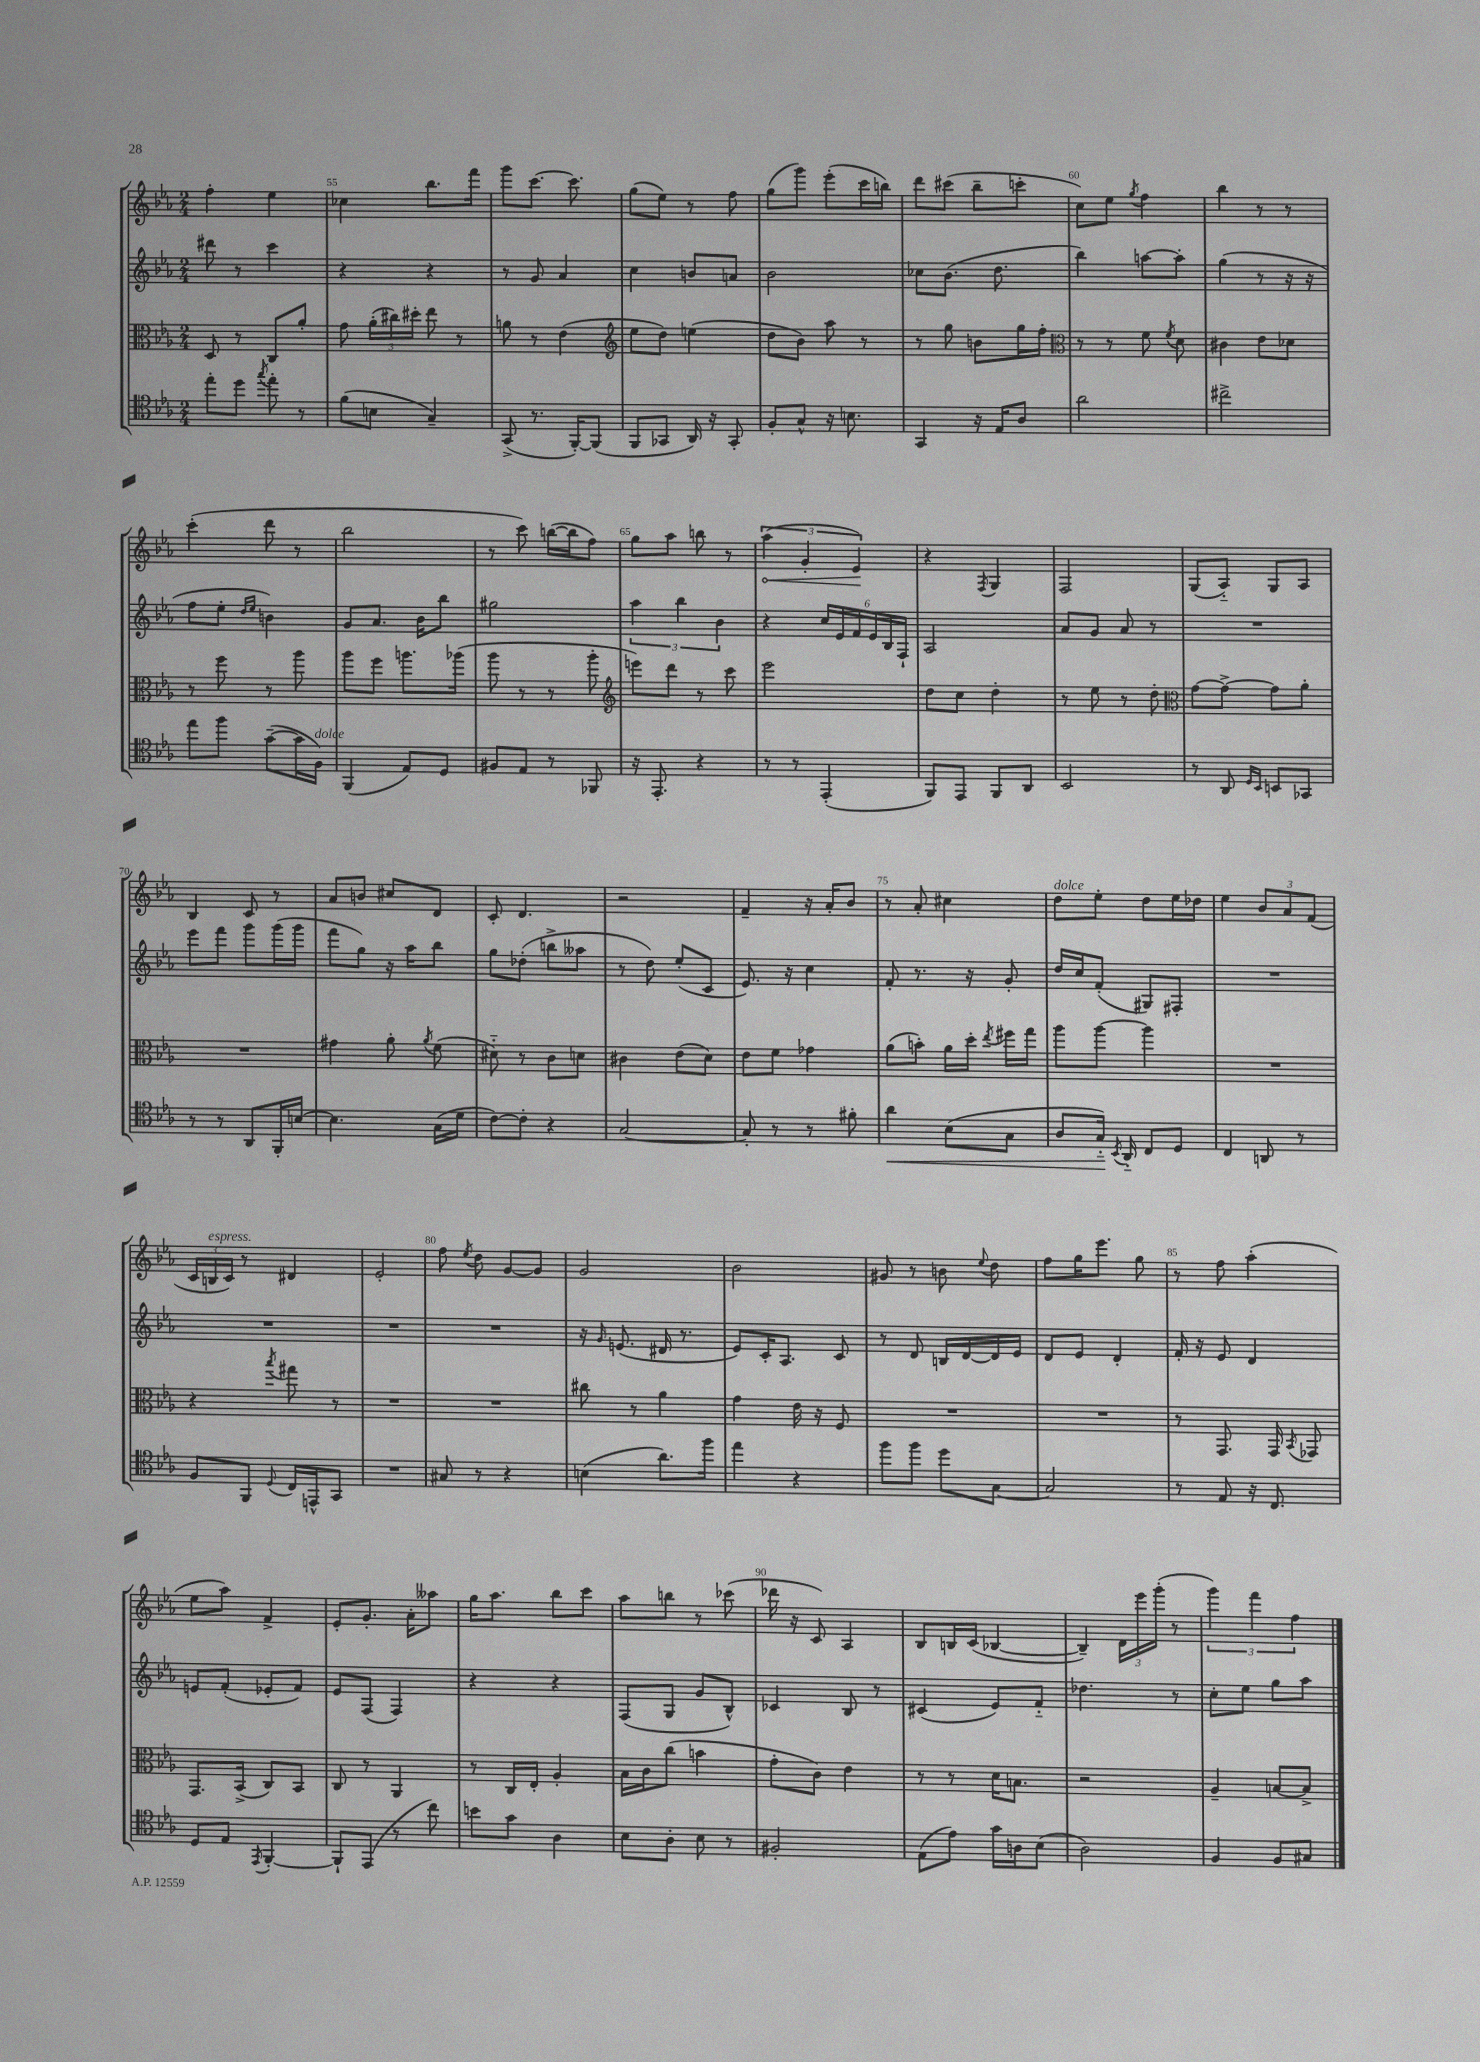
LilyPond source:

<<
\new StaffGroup <<
\new Staff = "s0" {
    \clef treble \key ees \major \numericTimeSignature \time 2/4
    \autoBeamOff f''4-. ees''4 |
    ces''4 bes''8.[ f'''16] |
    g'''8[ c'''8.]~ c'''8. |
    g''8[( ees''8]) r8 f''8 |
    g''8[( g'''8]) ees'''8[-.( c'''16 b''16]) |
    d'''8[ cis'''8]( bes''8[-- c'''8]-. |
    c''8[) ees''8] \acciaccatura { g''8 } f''4 |
    bes''4 r8 r8 |
    c'''4-.( d'''8 r8 |
    bes''2 |
    r8 c'''8) b''16[~( b''16 f''8]) |
    g''8[ aes''8] b''8 r8 |
    \tuplet 3/2 { \once \override Hairpin.circled-tip = ##t aes''4\<( g'4-. ees'4\!) } |
    r4 \acciaccatura { f8 } g4 |
    f2 |
    g8[( aes8]-_) g8[ aes8] |
    bes4 c'8 r8 |
    aes'8[ b'8] cis''8[ d'8] |
    c'8-. d'4. |
    r2 |
    f'4-- r16 aes'16[-. bes'8] |
    r8 aes'8-. cis''4 |
    d''8[^\markup { \italic "dolce" } ees''8]-. d''8[ ees''16 des''16] |
    ees''4 \tuplet 3/2 { bes'8[ aes'8 f'8]( } |
    \tuplet 3/2 { c'16[ b16^\markup { \italic "espress." } c'16]) } r8 dis'4 |
    ees'2-. |
    f''8 \acciaccatura { ees''8 } d''8 g'8[~ g'8] |
    g'2 |
    bes'2 |
    gis'8 r8 b'8 \appoggiatura { ees''8 } d''8 |
    f''8[ g''16 ees'''8.] g''8 |
    r8 f''8 aes''4-.( |
    ees''8[ aes''8]) f'4-> |
    ees'8[-. g'8.]-. aes'16[-. aeses''8] |
    g''16[ aes''8.] bes''8[ c'''8] |
    aes''8[ b''8] r8 ces'''8( |
    des'''16 r16 c'8) aes4 |
    bes8[ b16 c'16]( bes4~ |
    bes4--) \tuplet 3/2 { d'16[ ees'''16 g'''16]-.( } r8 |
    \tuplet 3/2 { g'''4) f'''4 f''4 } \bar "|." |
}
\new Staff = "s1" {
    \clef treble \key ees \major \numericTimeSignature \time 2/4
    \autoBeamOff dis'''8 r8 c'''4 |
    r4 r4 |
    r8 g'8 aes'4 |
    c''4 b'8[ a'8] |
    bes'2 |
    ces''8[ bes'8.]( d''8. |
    bes''4) a''8[~ a''8]-. |
    g''4( r8 r16 r16 |
    f''8[ ees''8]-. \grace { d''16[ ees''16] } b'4) |
    g'8[ aes'8.] bes'16[ bes''8] |
    gis''2 |
    \tuplet 3/2 { aes''4 bes''4 bes'4 } |
    r4 \tuplet 6/4 { c''16[ ees'16 f'16 ees'16 bes16 f16]-! } |
    aes2 |
    aes'8[ g'8] aes'8 r8 |
    R2 |
    ees'''8[ f'''8] g'''8[ g'''16( g'''16] |
    f'''8[ g''8]) r16 aes''16[ bes''8] |
    g''8[ des''8]-.( b''8[-> aeses''8] |
    r8 d''8) ees''8[-.( c'8] |
    ees'8.) r16 c''4 |
    f'8-. r8. r16 g'8-. |
    d''16[ c''16 f'8]-.( gis8[) fis8]-. |
    R2 |
    R2 |
    R2 |
    R2 |
    r16 \grace { g'16 } e'8.( dis'16 r8. |
    ees'8[) c'16-. aes8.] c'8 |
    r8 d'8 b16[ d'16~ d'16 ees'16] |
    d'8[ ees'8] d'4-. |
    f'16-. r16 ees'8 d'4 |
    e'8[ f'8]-.( ees'8[-. f'8]) |
    ees'8[ f8]( f4) |
    r4 r4 |
    f8[( g8] g'8[ bes8]-^) |
    ces'4 bes8 r8 |
    cis'4( ees'8[) f'8]-_ |
    des''4. r8 |
    c''8[-. ees''8] g''8[ aes''8] \bar "|." |
}
\new Staff = "s2" {
    \clef alto \key ees \major \numericTimeSignature \time 2/4
    \autoBeamOff d8 r8 c8[ aes'8]-. |
    g'8 \tuplet 3/2 { aes'16[-.( cis''16) dis''16]-. } ees''8 r8 |
    a'8 r8 ees'4( |
    \clef treble ees''8[ d''8]) e''4( |
    d''8[ bes'8]) aes''8 r8 |
    r8 g''8 b'8[ g''16 f''16]-. |
    \clef alto r8 r8 f'8 \acciaccatura { f'8 } d'8 |
    cis'4 ees'8[ des'8] |
    r8 f''8 r8 aes''8 |
    aes''8[ f''8] a''8.[ aes''16]( |
    aes''8 r8 r8 aes''8-. |
    \clef treble e'''8[) d'''8] r8 c'''8 |
    ees'''2 |
    d''8[ c''8] d''4-. |
    r8 ees''8 r8 d''8-. |
    \clef alto g'8[~ g'8]~-> g'8[ aes'8]-. |
    R2 |
    gis'4 aes'8-. \acciaccatura { aes'8 } f'8( |
    dis'8-_) r8 c'8[ d'8] |
    cis'4 ees'8[( d'8]) |
    ees'8[ f'8] ges'4 |
    aes'8[( b'8]-.) aes'16[ d''16]-. \acciaccatura { ees''8 } fis''16[ g''16] |
    aes''8[ aes''8]~ aes''4 |
    R2 |
    r4 \acciaccatura { bes''8 } gis''8 r8 |
    R2 |
    R2 |
    cis''8 r8 aes'4 |
    g'4 ees'16 r16 f8 |
    R2 |
    R2 |
    r8 g,8. g,16 \acciaccatura { bes,8 } ges,8 |
    g,8.[ bes,16]->( c8[) bes,8] |
    c8 r8 aes,4 |
    r8 c16[ ees16]-. aes4-. |
    bes16[ c'16 c''8]( b'4 |
    g'8[-. c'8]) ees'4 |
    r8 r8 d'16[ b8.] |
    r2 |
    aes4-- b8[~ b8]-> \bar "|." |
}
\new Staff = "s3" {
    \clef tenor \key ees \major \numericTimeSignature \time 2/4
    \autoBeamOff ees''8[-. d''8] \acciaccatura { g''8 } ees''8-. r8 |
    f'8[( b8] g4--) |
    g,8->( r8. f,16[~-.) f,8]( |
    f,8[ ges,8] aes,16) r16 ges,8-. |
    f8[-. g8]-^ r16 b8. |
    g,4 r16 ees16[ aes8] |
    aes'2 |
    cis''2-> |
    ees''8[ f''8] g'8[~--( g'16 f16]^\markup { \italic "dolce" }) |
    f,4( ees8[) d8] |
    fis8[ ees8] r8 fes,8 |
    r16 ees,8.-. r4 |
    r8 r8 ees,4-.( |
    f,8[) ees,8] f,8[ aes,8] |
    bes,2 |
    r8 aes,8 \grace { d16[ bes,16] } b,8[ ges,8] |
    r8 r8 aes,8[ f,16-. b16]~ |
    b4. g16[( d'16] |
    c'8[~) c'8]-. r4 |
    g2~ |
    g8-. r8 r8 fis'8-. |
    aes'4\< bes8[( g8] |
    aes8[ g16]-_\!) \acciaccatura { bes,8 } aes,16-_ c8[ d8] |
    c4 a,8 r8 |
    f8[ f,8] \appoggiatura { d8 } c16[ e,16-^ g,8] |
    R2 |
    gis8 r8 r4 |
    b4( aes'8.[) f''16] |
    ees''4 r4 |
    f''8[ f''8] d''8[ g8]~ |
    g2 |
    r8 ees8 r16 c8. |
    d8[ ees8] \acciaccatura { ees,8 } f,4~-. |
    f,8[-! ees,8]( r8 c''8) |
    b'8[ g'8] aes4 |
    bes8[ aes8]-. bes8 r8 |
    fis2-. |
    ees8[( ees'8]) g'16[ a16 bes8]( |
    aes2) |
    f4 f8[ gis8] \bar "|." |
}
>>
>>
\layout { \context { \Score currentBarNumber = #54 \override BarNumber.break-visibility = ##(#f #t #t) barNumberVisibility = #(every-nth-bar-number-visible 5) } }
